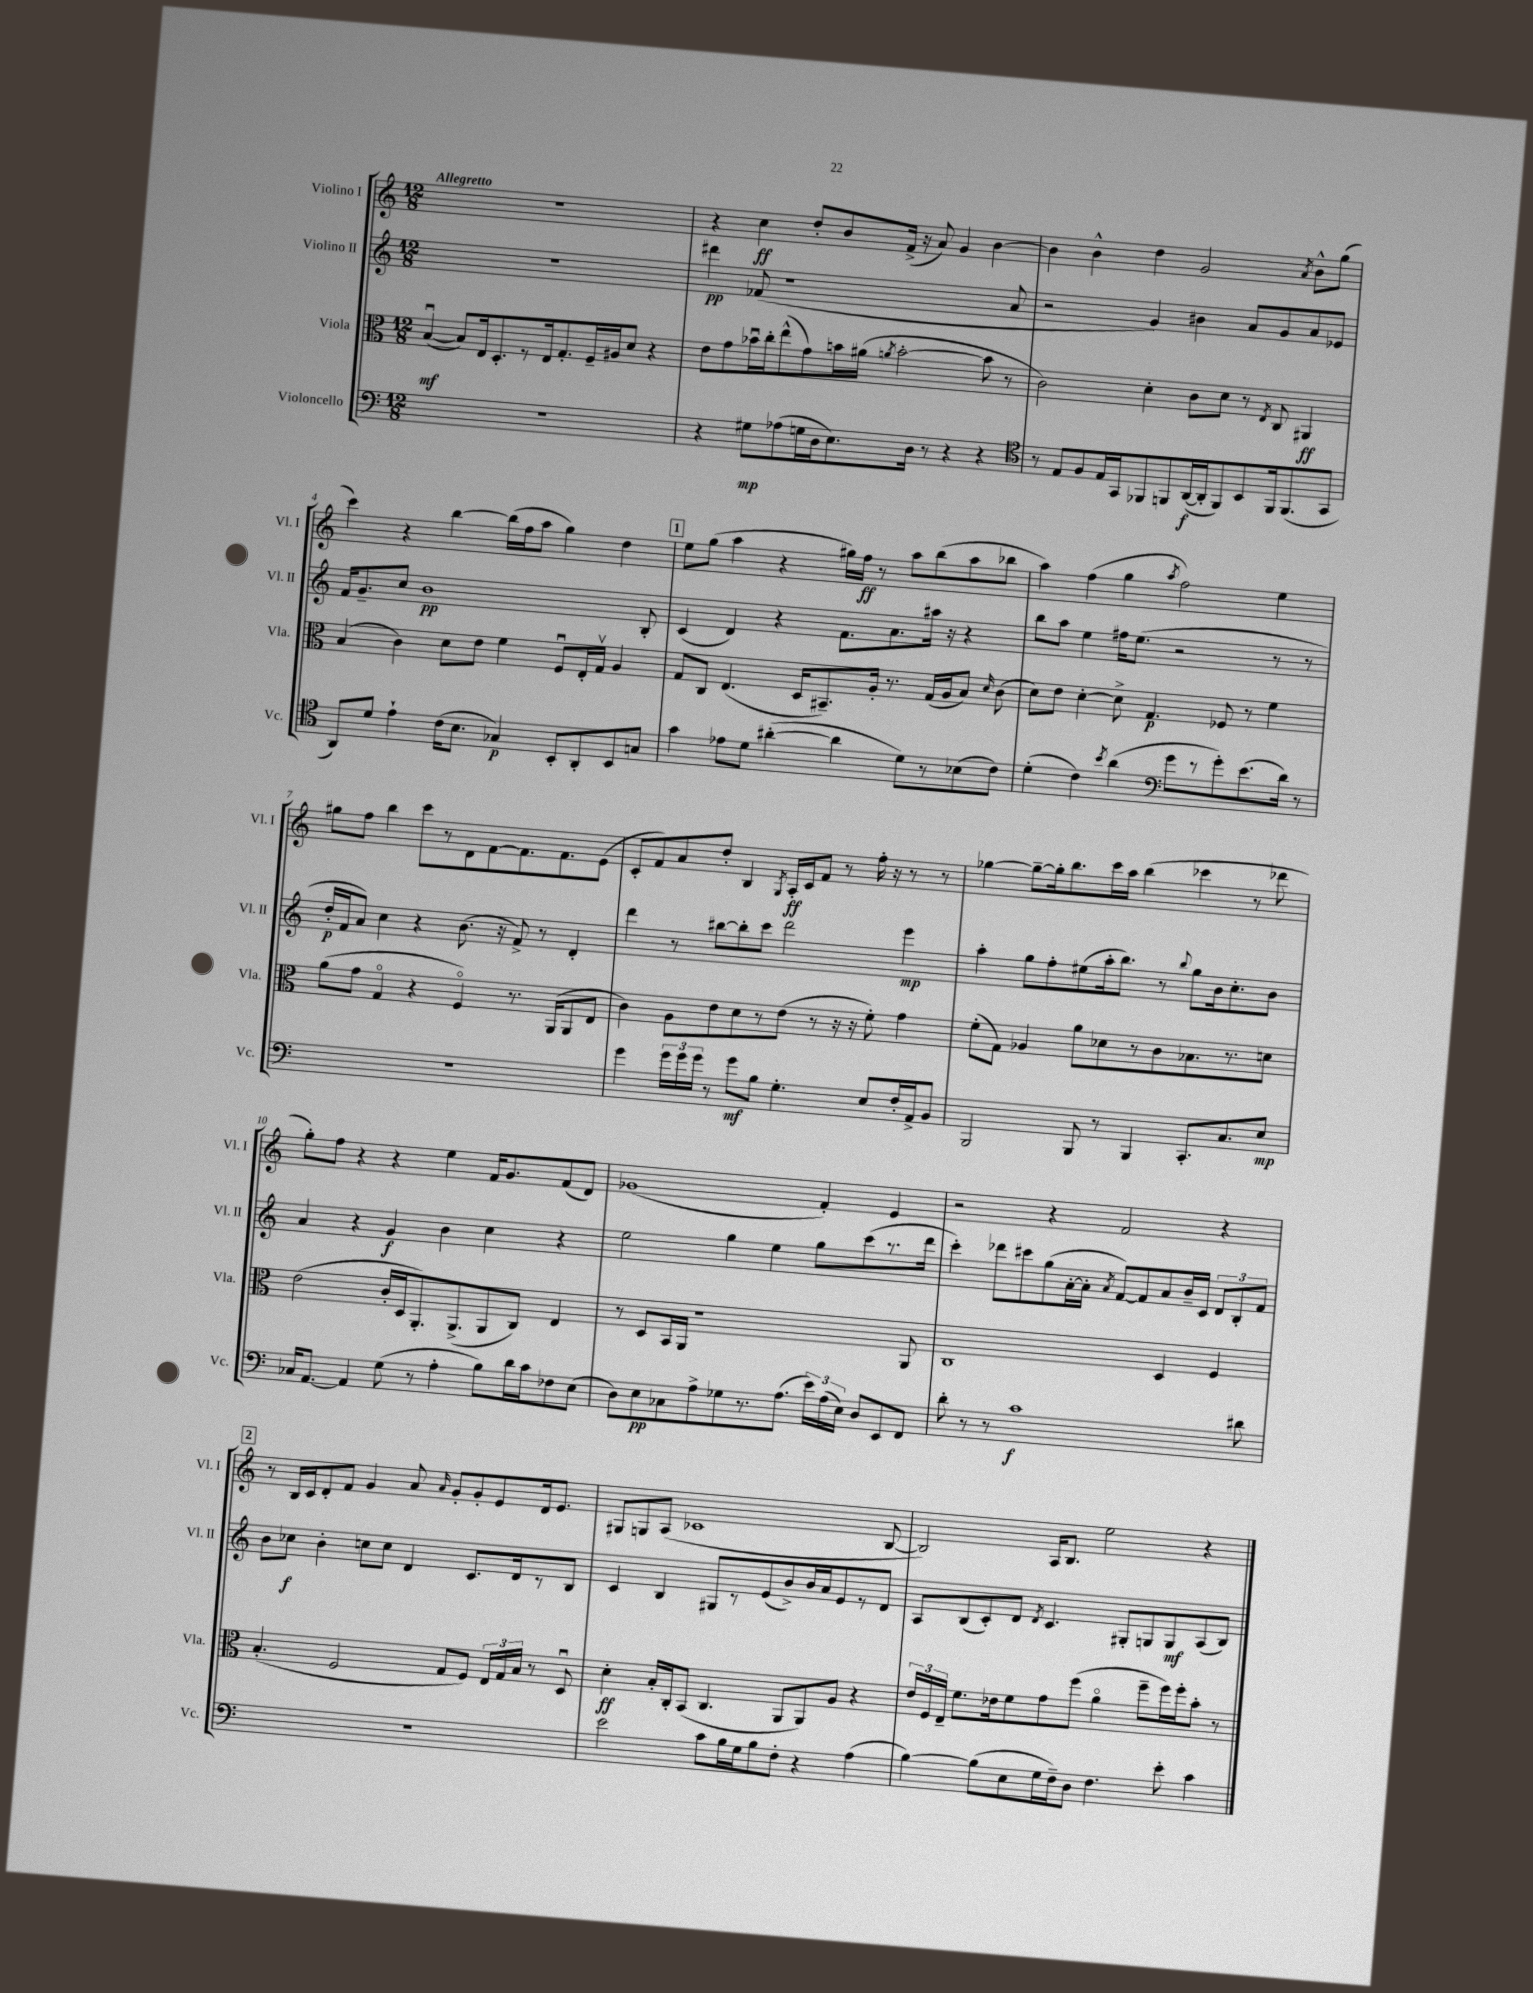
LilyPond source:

<<
\new StaffGroup <<
\new Staff = "s0" \with { instrumentName = "Violino I" shortInstrumentName = "Vl. I" } {
    \clef treble \key c \major \numericTimeSignature \time 12/8 \tempo "Allegretto"
    \autoBeamOff R1. |
    r4 c''4\ff d''8[-. b'8 f'16]->( r16 a'8) g'4 b'4~ |
    b'4 b'4-^ d''4 g'2 \acciaccatura { a'8 } b'8[-^ g''8]( |
    c'''4) r4 b''4~ b''16[( f''16 a''8] g''4) d''4 |
    \mark \markup { \box "1" } e''8[ g''8]( a''4 r4 gis''16[) f''16]\ff r8 a''8[ b''8( a''8 bes''8] |
    a''4) f''4( g''4 \acciaccatura { a''8 } f''2) e''4 |
    gis''8[ f''8] b''4 c'''8[ r8 d'8 f'8~ f'8. f'8. e'8]( |
    c'8[-. f'8) a'8 d''8]-. b4 \acciaccatura { g8 } a16[-.\ff c'16 f'8] r8 f''16-. r16 r8 r8 |
    ges''4~ ges''8[~-- ges''16-. b''8. c'''16 a''16] b''4( ces'''4 r8 des'''8 |
    g''8[-.) f''8] r4 r4 e''4 f'16[ g'8. f'8( d'8]) |
    ges'1( f'4-.) e'4 |
    r2 r4 f'2 r4 |
    \mark \markup { \box "2" } r8 b16[ c'16 d'8-. f'8] g'4 a'8 \grace { a'16 } g'8[-. g'8-. e'8 d'16 e'8.] |
    gis8[ g8 a8]( ces'1 b8~ |
    b2) a16[ b8.] e''2 r4 \bar "|." |
}
\new Staff = "s1" \with { instrumentName = "Violino II" shortInstrumentName = "Vl. II" } {
    \clef treble \key c \major \numericTimeSignature \time 12/8
    \autoBeamOff R1. |
    dis'''4\pp fes'8( r1 a'8 |
    r2 g'4) bis'4 a'8[ g'8 a'8 ees'8] |
    f'16[ g'8.-- c''8] b'1\pp b8-. |
    \mark \markup { \box "1" } c'4( d'4) r4 f'8.[ a'8. ais''16] r16 r4 |
    b''8[ a''8] e''4 fis''16[ e''8.]( r2 r8 r8 |
    d''16[-.\p f'16 a'8]) c''4 r4 b'8.( r16 f'8->) r8 d'4-. |
    d'''4 r8 bis''8[~ bis''8-. c'''8] d'''2 e'''4\mp |
    a''4-. g''8[ f''8-. eis''8( a''16-. b''8.]) r8 \appoggiatura { b''8 } g''8[ b'16 c''8.-. b'8] |
    a'4 r4 g'4\f b'4 c''4 r4 |
    e''2 g''4 e''4 g''8[ c'''8( r8. d'''16] |
    c'''4-.) des'''8[ cis'''8 g''8( a'16~-. a'16]-. \acciaccatura { a'8 } f'8[~) f'8 a'8 b'16-- c'16] \tuplet 3/2 { d'8[ b8-. f'8] } |
    \mark \markup { \box "2" } b'8[ ces''8]\f b'4-. c''8[ c''8] d'4 c'8.[ d'16 r8 b8] |
    c'4 b4 gis8[ r8 e'8( b'8->) b'16 a'16 e'8 r8 d'8] |
    a8[ b8( c'8-.) d'8] \acciaccatura { d'8 } c'4. gis8[-. g8 g8\mf a8( b8]) \bar "|." |
}
\new Staff = "s2" \with { instrumentName = "Viola" shortInstrumentName = "Vla." } {
    \clef alto \key c \major \numericTimeSignature \time 12/8
    \autoBeamOff b4~\downbow\mf( b8[) e16 d8.-. r8 e16 g8.-. f16-- ais16 d'8] r4 |
    e'8[ g'8 bes'16\downbow c''16-. e''8-^( g'8) b'16 ais'16]( \acciaccatura { a'8 } b'2~-. b'8 r8 |
    c'2) d'4-. c'8[ d'8] r8 \acciaccatura { e8 } c8 ais,4\ff |
    b4( c'4) d'8[ e'8] f'4 f8[\downbow e16-. g16]\upbow a4 |
    \mark \markup { \box "1" } g8[ c8] e4.( d16[ bis,8.--) a16]-. r8. g16[( a16 b8]) \grace { d'16 } c'8( |
    d'8[) e'8] d'4~-. d'8-> g4.\p fes8 r8 f'4 |
    a'8[( g'8] g4\flageolet r4 f4\flageolet) r8. a,16[( a,8 e8] |
    c'4) a8[ e'8 d'8 r8 e'8]( r8 r16 r16 f'8-.) g'4 |
    f'8[-.( g8]) aes4 a'8[ des'8 r8 c'8 bes8. r8. d'8] |
    e'2( c'16[-. d16 a,8.-.) a,8.->( a,8 c8]) e4 |
    r8 d8[ b,16 a,16] r1 a,8 |
    c1 d4 f4 |
    \mark \markup { \box "2" } b4.-.( f2 g8[ f8]) \tuplet 3/2 { e16[ g16 b16] } r8 d8\downbow |
    d'4-.\ff b16[-. c16-. b,8]( c4. a,8[ a,8) a8] r4 |
    \tuplet 3/2 { e'16[ f16 e16]-- } f'8.[ ees'16 f'8 g'8 f''8]( a'4\flageolet f''8[-- f''16) f''16-. b'8]-. r8 \bar "|." |
}
\new Staff = "s3" \with { instrumentName = "Violoncello" shortInstrumentName = "Vc." } {
    \clef bass \key c \major \numericTimeSignature \time 12/8
    \autoBeamOff R1. |
    r4 gis8[\mp aes8( g16 d16 e8.) d16] r8 r4 r4 |
    \clef tenor r8 e8[ f8 e16 g,16 fes,8 f,8 a,16~\f( a,16-. f,8) b,8 f,16 f,8.( g,8] |
    a,8[) d'8] e'4-! c'16[( b8.] ges4\p) b,8[-. a,8-. b,8 g8] |
    \mark \markup { \box "1" } g'4 ees'8[ d'8] ais'4~-.( ais'4 d'8[) r8 bes8( c'8]) |
    d'4-.( c'4) \acciaccatura { b'8 } a'4( \clef bass g'8[ r8 g'8-.) e'8.( d'16]) r8 |
    R1. |
    g'4 \tuplet 3/2 { g'16[ g'16 g'16] } r8 g'8[\mf b8] g4.-. e8[ f16-. a,16-> b,8] |
    b,,2 b,,8 r8 b,,4 c,8.[-. c8. e8]\mp |
    ces16[ a,8.]~ a,4 g8( r8 a4-. b8[) d'16 c'16 fes8 e8]( |
    d8[) e8\pp ces8 a8-> ges8 r8. a8.]( \tuplet 3/2 { e'16[) a16( e16]) } d8[ e,8 f,8] |
    d'8-. r8 r8 c'1\f dis'8 |
    \mark \markup { \box "2" } R1. |
    e'2 c'8[ b16 g16 b8 f8]-. r4 a4( |
    b4~) b8[( e8 g16 f16--) d8] f4. e'8-. c'4 \bar "|." |
}
>>
>>
